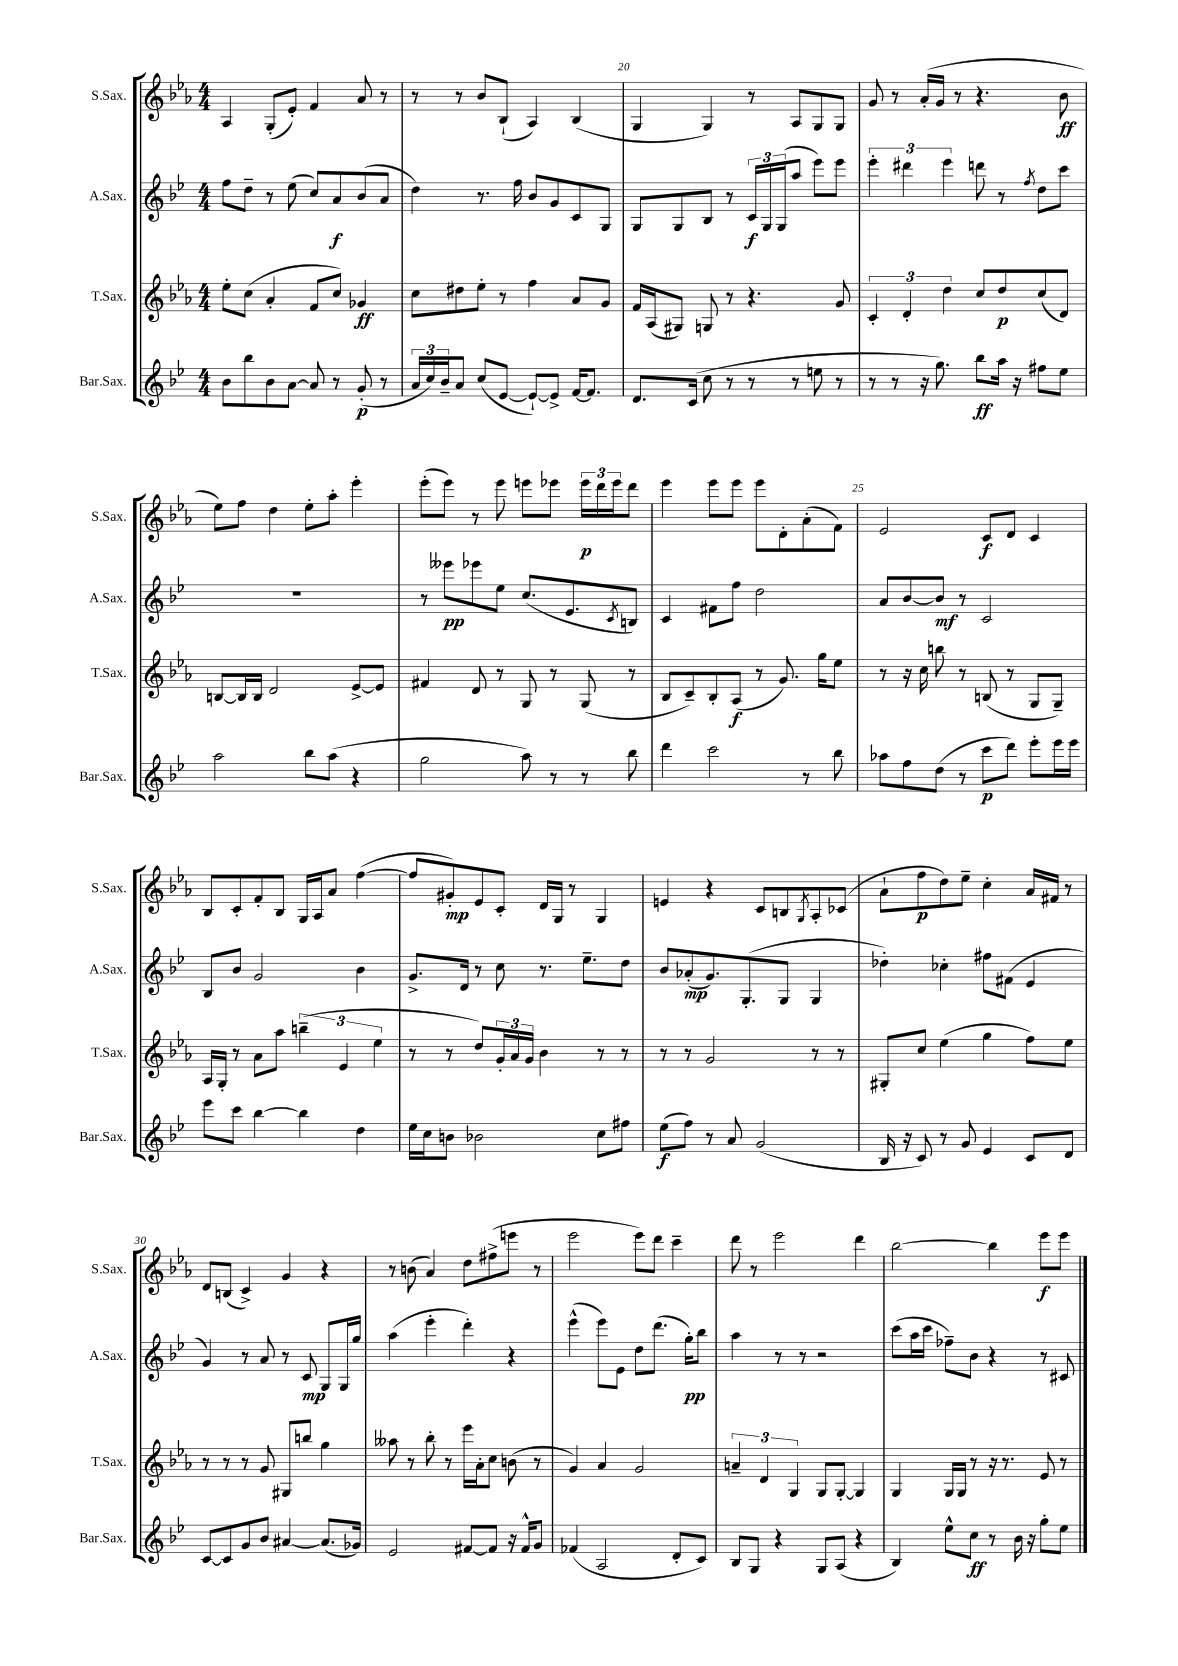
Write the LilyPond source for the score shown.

<<
\new StaffGroup <<
\new Staff = "s0" \with { instrumentName = "S.Sax." shortInstrumentName = "S.Sax." } {
    \clef treble \key ees \major \numericTimeSignature \time 4/4
    aes4 g8-.( ees'8-.) f'4 aes'8 r8 |
    r8 r8 bes'8 bes8-!( aes4) bes4( |
    g4 g4) r8 aes8 g8 g8 |
    g'8 r8 aes'16-.( g'16 r8 r4. bes'8\ff |
    ees''8) f''8 d''4 ees''8-. aes''8-. ees'''4-. |
    ees'''8-.( ees'''8) r8 ees'''8 e'''8 ees'''8 \tuplet 3/2 { ees'''16\p d'''16 ees'''16 } d'''8 |
    ees'''4 ees'''8 ees'''8 ees'''8 d'8-. aes'8-.( f'8) |
    ees'2 c'8\f d'8 c'4 |
    bes8 c'8-. f'8-. bes8 g16 aes16 aes'8 f''4~( |
    f''8 gis'8-.\mp) ees'8 c'8-. d'16 g16 r8 g4 |
    e'4 r4 c'8 b8 \acciaccatura { g8 } aes8-. ces'8( |
    aes'8-! f''8\p d''8) ees''8-- c''4-. aes'16 fis'16 r8 |
    d'8 b8( c'4->) g'4 r4 |
    r8 b'8( aes'4) d''8 fis''8->( e'''8 r8 |
    ees'''2 ees'''8) d'''8 c'''4-- |
    d'''8 r8 ees'''2 d'''4 |
    bes''2~ bes''4 ees'''8\f ees'''8 \bar "|." |
}
\new Staff = "s1" \with { instrumentName = "A.Sax." shortInstrumentName = "A.Sax." } {
    \clef treble \key bes \major \numericTimeSignature \time 4/4
    f''8 d''8-- r8 ees''8( c''8) a'8\f bes'8( a'8 |
    d''4) r8. f''16 bes'8 g'8 c'8 g8 |
    g8 g8 bes8 r8 \tuplet 3/2 { c'16\f g16 g16( } a''8 ees'''8) ees'''8 |
    \tuplet 3/2 { ees'''4-. dis'''4 ees'''4 } d'''8 r8 \acciaccatura { f''8 } d''8 c'''8 |
    R1 |
    r8 eeses'''8\pp ees'''8 ees''8 c''8.( ees'8. \acciaccatura { c'8 } b8) |
    c'4 fis'8 f''8 d''2 |
    a'8 bes'8~ bes'8\mf r8 c'2 |
    bes8 bes'8 g'2 bes'4 |
    g'8.-> d'16 r8 c''8 r8. ees''8.-- d''8 |
    bes'8 aes'8-.\mp( g'8.) g8.-.( g8 g4 |
    des''4-.) ces''4-. fis''8 fis'8( ees'4 |
    g'4) r8 a'8 r8 c'8\mp g8 g16 g''16 |
    a''4( ees'''4-. d'''4-.) r4 |
    ees'''4-^( ees'''8) ees'8 d''8 d'''8.( g''16-.\pp) bes''8 |
    a''4 r8 r8 r2 |
    c'''8( a''16 c'''16 fes''8--) bes'8 r4 r8 cis'8 \bar "|." |
}
\new Staff = "s2" \with { instrumentName = "T.Sax." shortInstrumentName = "T.Sax." } {
    \clef treble \key ees \major \numericTimeSignature \time 4/4
    ees''8-. c''8( aes'4-. f'8 c''8) ges'4\ff |
    c''8 dis''8 ees''8-. r8 f''4 aes'8 g'8 |
    f'16 aes16( gis8) g8 r8 r4. g'8 |
    \tuplet 3/2 { c'4-. d'4-. d''4 } c''8 d''8\p c''8( d'8) |
    b8~ b16 b16 d'2 ees'8~-> ees'8 |
    fis'4 d'8 r8 g8 r8 g8( r8 |
    bes8 c'8--) bes8-. aes8\f( r8 g'8.) g''16 ees''8 |
    r8 r16 c''16 b''8 r8 b8( r8 g8 g8--) |
    aes16 g16-. r8 aes'8 aes''8 \tuplet 3/2 { b''4--( ees'4 ees''4 } |
    r8 r8 d''8) \tuplet 3/2 { g'16-. aes'16 g'16 } bes'4 r8 r8 |
    r8 r8 g'2 r8 r8 |
    gis8-. c''8 ees''4( g''4 f''8) ees''8 |
    r8 r8 r8 g'8 gis8 b''8 g''4 |
    aeses''8 r8 bes''8-. r8 ees'''16 aes'16-. c''8 b'8( r8 |
    g'4) aes'4 g'2 |
    \tuplet 3/2 { a'4-- d'4 g4 } g8 g8~-. g4 |
    g4 g16 g16 r8 r16 r8. ees'8 r8 \bar "|." |
}
\new Staff = "s3" \with { instrumentName = "Bar.Sax." shortInstrumentName = "Bar.Sax." } {
    \clef treble \key bes \major \numericTimeSignature \time 4/4
    bes'8 bes''8 bes'8 a'8~ a'8 r8 g'8-.\p( r8 |
    \tuplet 3/2 { a'16 c''16) bes'16-- } a'8 c''8( ees'8~ ees'8~-!) ees'8-> f'16~ f'8. |
    d'8. c'16( c''8 r8 r8 r8 e''8 r8 |
    r8 r8 r16 g''8.) bes''8\ff a''16 r16 fis''8 ees''8 |
    a''2 bes''8 a''8( r4 |
    g''2 a''8) r8 r8 bes''8 |
    d'''4 c'''2 r8 bes''8 |
    aes''8 f''8 d''8( r8 c'''8\p d'''8) ees'''8-. ees'''16 ees'''16 |
    ees'''8 c'''8 bes''4~ bes''4 d''4 |
    ees''16 c''16 b'8 bes'2 c''8 fis''8 |
    ees''8\f( f''8) r8 a'8 g'2( |
    bes16 r16 c'8) r8 g'8 ees'4 c'8 d'8 |
    c'8~ c'8 g'8 bes'8 ais'4~ ais'8.( ges'16) |
    ees'2 fis'8~ fis'8 r16 fis'16-^ g'8 |
    fes'4( a2 d'8-. c'8) |
    bes8 g8 r4 g8 a8( r4 |
    bes4) ees''8-^ c''8\ff r8 bes'16 r16 g''8-. ees''8 \bar "|." |
}
>>
>>
\layout { \context { \Score currentBarNumber = #18 \override BarNumber.break-visibility = ##(#f #t #t) barNumberVisibility = #(every-nth-bar-number-visible 5) } }
